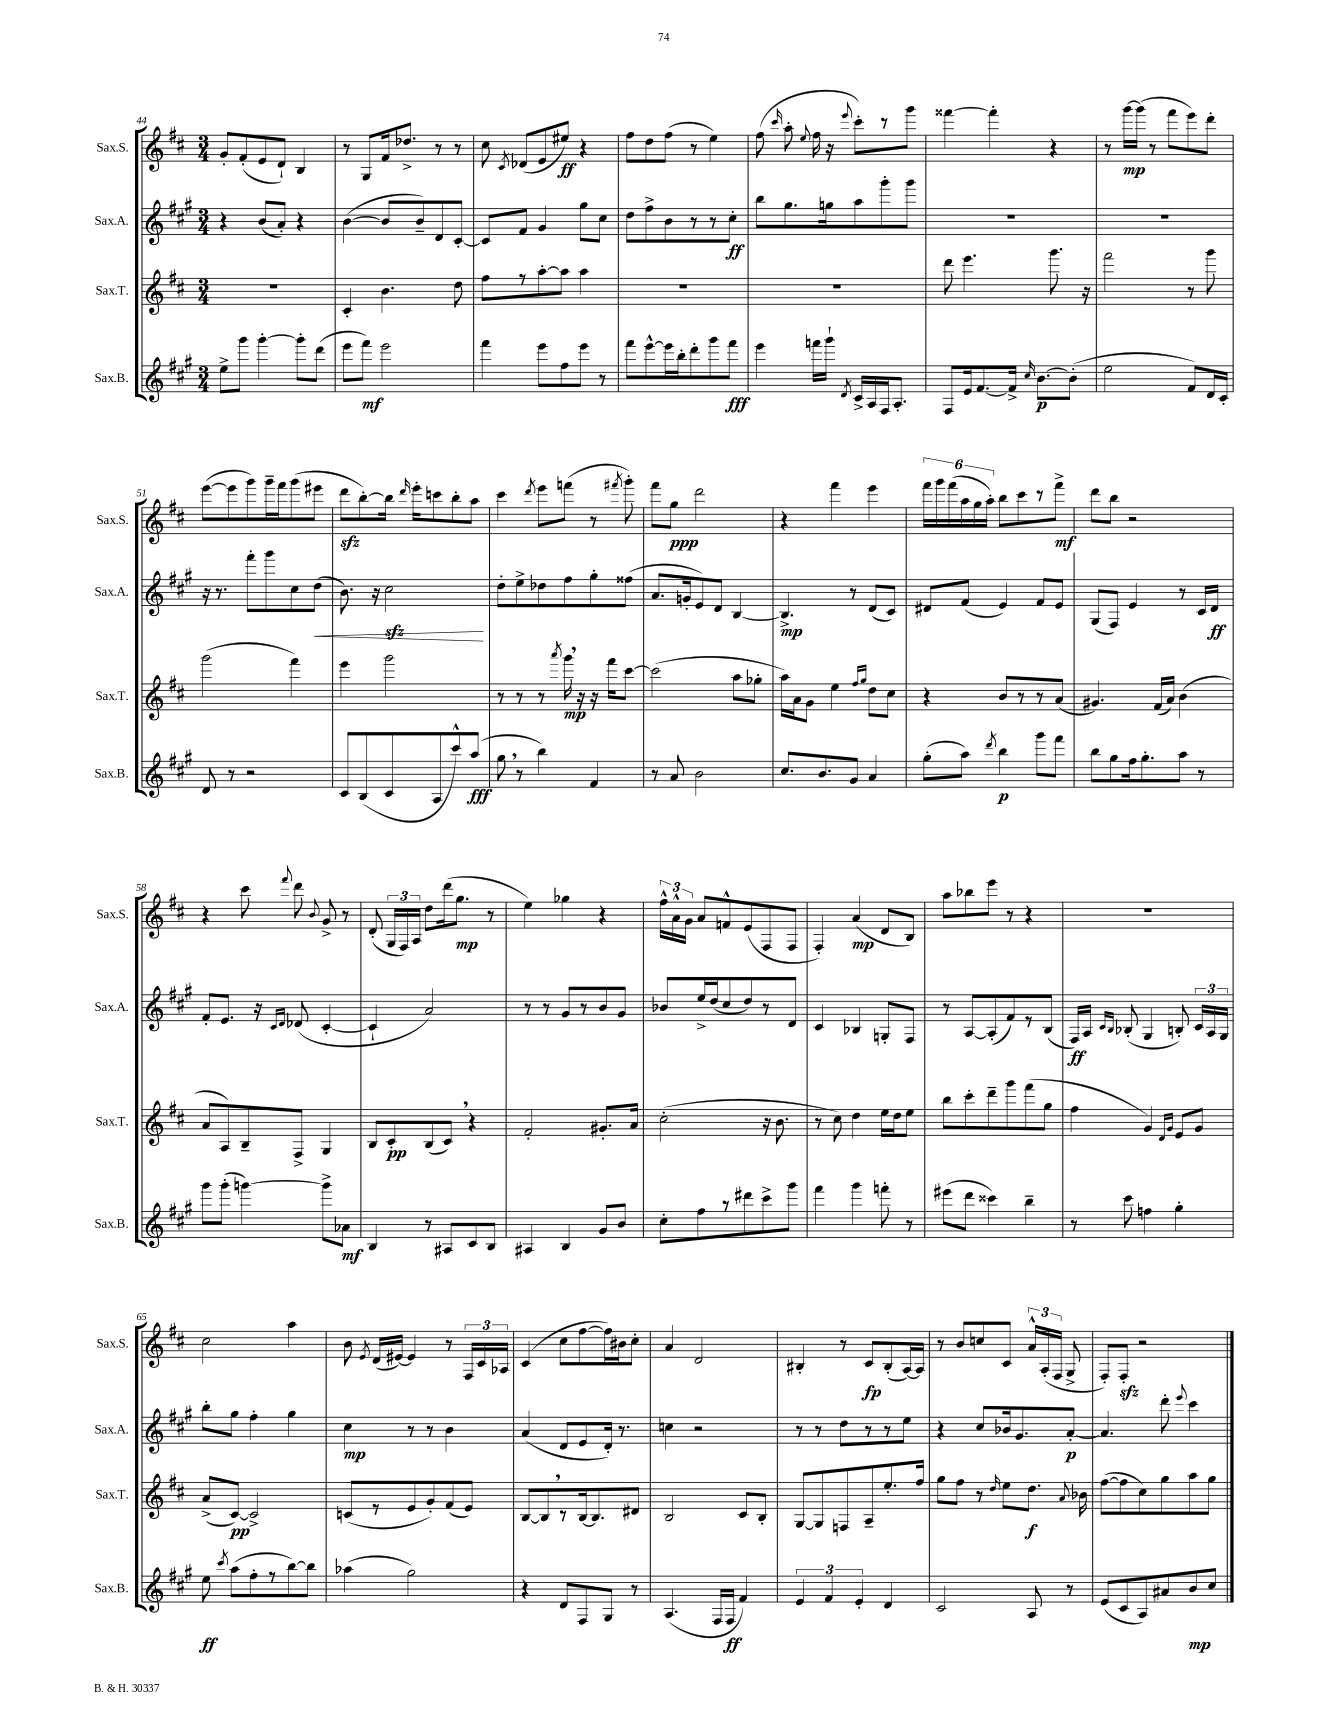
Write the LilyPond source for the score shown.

<<
\new StaffGroup <<
\new Staff = "s0" \with { instrumentName = "Sax.S." shortInstrumentName = "Sax.S." } {
    \clef treble \key d \major \numericTimeSignature \time 3/4
    \autoBeamOff g'8[-. fis'8-.( e'8 d'8]-!) b4 |
    r8 g8[ fis'16 des''8.]-> r8 r8 |
    cis''8 \acciaccatura { cis'8 } des'8[( e'8 eis''8]\ff) r4 |
    fis''8[ d''8 fis''8]( r8 e''4) |
    fis''8( \grace { cis'''16 } a''8-. \appoggiatura { e''8 } fis''16 r16 \appoggiatura { e'''8 } cis'''8[-.) r8 g'''8] |
    fisis'''4~ fisis'''4-. r4 |
    r8 g'''16[~\mp g'''16]( r8 fis'''8[ e'''8) d'''8]-. |
    e'''8[~( e'''8 g'''8) g'''16-- fis'''16 g'''8( eis'''8] |
    d'''8[\sfz b''8~-.) b''16] \grace { d'''16 } e'''16[-. c'''8 b''8-. a''8] |
    cis'''4 \acciaccatura { d'''8 } e'''8[ f'''8]( r8 \acciaccatura { fis'''8 } g'''8-.) |
    fis'''8[ g''8]\ppp d'''2 |
    r4 fis'''4 e'''4 |
    \tuplet 6/4 { fis'''16[ g'''16 fis'''16( a''16 g''16 a''16]-.) } b''8[ cis'''8 r8 fis'''8]->\mf |
    d'''8[ b''8] r2 |
    r4 cis'''8 \appoggiatura { fis'''8 } d'''8 \appoggiatura { b'8 } g'8-> r8 |
    d'8-.( \tuplet 3/2 { g16[ fis16) a16] } d''8[ d'''16( g''8.]\mp r8 |
    e''4) ges''4 r4 |
    \tuplet 3/2 { fis''16[-^ a'16-^ g'16] } a'8[ f'8-^ e'8( fis8 fis8] |
    fis4-.) a'4\mp( d'8[ b8]) |
    a''8[ bes''8 e'''8] r8 r4 |
    R2. |
    cis''2 a''4 |
    b'8 \acciaccatura { e'8 } d'16[( eis'16]~) eis'4 r8 \tuplet 3/2 { fis16[ cis'16 aes16] } |
    cis'4( cis''8[ fis''8~ fis''16) bis'16 cis''8]-. |
    a'4 d'2 |
    bis4-. r8 cis'8[\fp bis8-.( a16~) a16] |
    r8 b'8[ c''8 cis'8] \tuplet 3/2 { a'16[-^ a16-.( fis16] } g8-> |
    fis8[-.) fis8]-.\sfz r2 \bar "|." |
}
\new Staff = "s1" \with { instrumentName = "Sax.A." shortInstrumentName = "Sax.A." } {
    \clef treble \key a \major \numericTimeSignature \time 3/4
    \autoBeamOff r4 b'8[( a'8]-.) r4 |
    b'4~( b'8[ b'8--) d'8 cis'8]~-. |
    cis'8[ fis'8] gis'4 gis''8[ cis''8] |
    d''8[ fis''8-> b'8 r8 r8 cis''8]-.\ff |
    b''8[ gis''8. g''16 a''8 gis'''8-. gis'''8] |
    R2. |
    R2. |
    r16 r8. fis'''8[-. gis'''8 cis''8 d''8]\<( |
    b'8.) r16 cis''2\sfz\! |
    d''8[-. e''8-> des''8 fis''8 gis''8-. fisis''8]( |
    a'8.[ g'16-. e'8) d'8] b4~ |
    b4.->\mp r8 d'8[( cis'8]) |
    dis'8[ fis'8]( e'4) fis'8[ e'8] |
    gis8[( fis8]) e'4 r8 cis'16[ d'16]\ff |
    fis'8[-. e'8.] r16 \grace { cis'16[ d'16] } des'8( cis'4~-. |
    cis'4-! a'2) |
    r8 r8 gis'8[ r8 b'8 gis'8] |
    bes'8[ e''16-> d''16( cis''8 d''8) r8 d'8] |
    cis'4 bes4 g8[-. fis8] |
    r8 a8[~ a8-.( fis'8) r8 b8]( |
    fis16[\ff) a16] \grace { cis'16[ b16] } bes8-.( gis4 b8-.) \tuplet 3/2 { cis'16[ a16 gis16] } |
    b''8[-. gis''8] fis''4-. gis''4 |
    cis''4\mp r8 r8 b'4 |
    a'4( d'8[ e'8 d'16]-.) r8. |
    c''4 r2 |
    r8 r8 d''8[ r8 r8 e''8] |
    r4 cis''8[ bes'16 gis'8. a'8]~-.\p |
    a'4. d'''8-. \appoggiatura { e'''8 } cis'''4 \bar "|." |
}
\new Staff = "s2" \with { instrumentName = "Sax.T." shortInstrumentName = "Sax.T." } {
    \clef treble \key d \major \numericTimeSignature \time 3/4
    \autoBeamOff R2. |
    cis'4-. b'4. d''8 |
    fis''8[ r8 a''8~-. a''8] a''4 |
    R2. |
    R2. |
    d'''8 e'''4. g'''8. r16 |
    fis'''2 r8 g'''8 |
    g'''2( fis'''4) |
    e'''4 g'''2 |
    r8 r8 r8 \acciaccatura { a'''8 } g'''16\mp \breathe r16 r16 fis'''16[ cis'''8]~ |
    cis'''2( a''8[ ges''8]-. |
    a''16[) a'16 g'8] e''4 \grace { fis''16[ g''16] } d''8[ cis''8] |
    r4 b'8[ r8 r8 a'8]( |
    gis'4.) fis'16[( a'16]) b'4( |
    a'8[ a8) b8-- fis8]-> g4 |
    b8[ cis'8-.\pp b8( cis'8]) \breathe r4 |
    fis'2-. gis'8.[-. a'16] |
    cis''2-.( r16 b'8. |
    r8 cis''8) d''4 e''16[ d''16 e''8] |
    b''8[ cis'''8-. d'''8-- g'''8 fis'''8( g''8] |
    fis''4 g'4) \grace { d'16[ g'16] } e'8[ g'8] |
    a'8[->( cis'8]~\pp) cis'2-> |
    c'8[( r8 e'8 g'8-.) fis'8( e'8]) |
    b8[~ b8 \breathe r8 b16~ b8. dis'8] |
    b2 cis'8[ b8]-. |
    g8[~ g8 f8 a8-- e''8.-. fis''16] |
    g''8[ fis''8] r8 \grace { d''16 } e''8[ d''8.]\f \appoggiatura { a'8 } bes'16 |
    fis''8[~( fis''8 cis''8) g''8 a''8 g''8] \bar "|." |
}
\new Staff = "s3" \with { instrumentName = "Sax.B." shortInstrumentName = "Sax.B." } {
    \clef treble \key a \major \numericTimeSignature \time 3/4
    \autoBeamOff e''8[-> gis'''8] gis'''4~-. gis'''8[-. d'''8]( |
    e'''8[ fis'''8]\mf) e'''2 |
    fis'''4 e'''8[ fis''8 e'''8] r8 |
    fis'''8[ e'''8~-^ e'''16 b''16-. d'''8-. gis'''8 fis'''8]\fff |
    e'''4 f'''16[ gis'''16]-! \acciaccatura { d'8 } cis'16[-> a16 fis16 a8.]-. |
    fis8[ e'16 fis'8.~ fis'16]-> \grace { cis''16 } b'8.[~\p b'8]-.( |
    e''2 fis'8[) d'16 cis'16]-. |
    d'8 r8 r2 |
    cis'8[ b8( cis'8 a8 cis'''8-^) a''8]\fff( |
    gis''8 \breathe r8 b''4) fis'4 |
    r8 a'8 b'2 |
    cis''8.[ b'8. gis'8] a'4 |
    gis''8[-.( a''8]) \acciaccatura { d'''8 } b''4\p gis'''8[ fis'''8] |
    b''8[ gis''8 fis''16 gis''8.-. a''8] r8 |
    gis'''8[ gis'''8]-.( g'''4~) g'''8[-> aes'8]\mf |
    b4 r8 ais8[ cis'8 b8] |
    ais4 b4 gis'8[ b'8] |
    cis''8[-. fis''8 r8 dis'''8 cis'''8-> gis'''8] |
    fis'''4 gis'''4 f'''8-. r8 |
    eis'''8[( d'''8] cisis'''4) b''4-- |
    r8 cis'''8 f''4 gis''4-. |
    e''8\ff \acciaccatura { cis'''8 } a''8[( fis''8-. r8 b''8~) b''8] |
    aes''4( gis''2) |
    r4 d'8[ fis8 gis8] r8 |
    a4.( fis16[ fis16]\ff fis'4) |
    \tuplet 3/2 { e'4 fis'4 e'4-. } d'4 |
    cis'2 a8 r8 |
    e'8[( cis'8 a8) ais'8 b'8\mp cis''8] \bar "|." |
}
>>
>>
\layout { \context { \Score currentBarNumber = #44 } }
